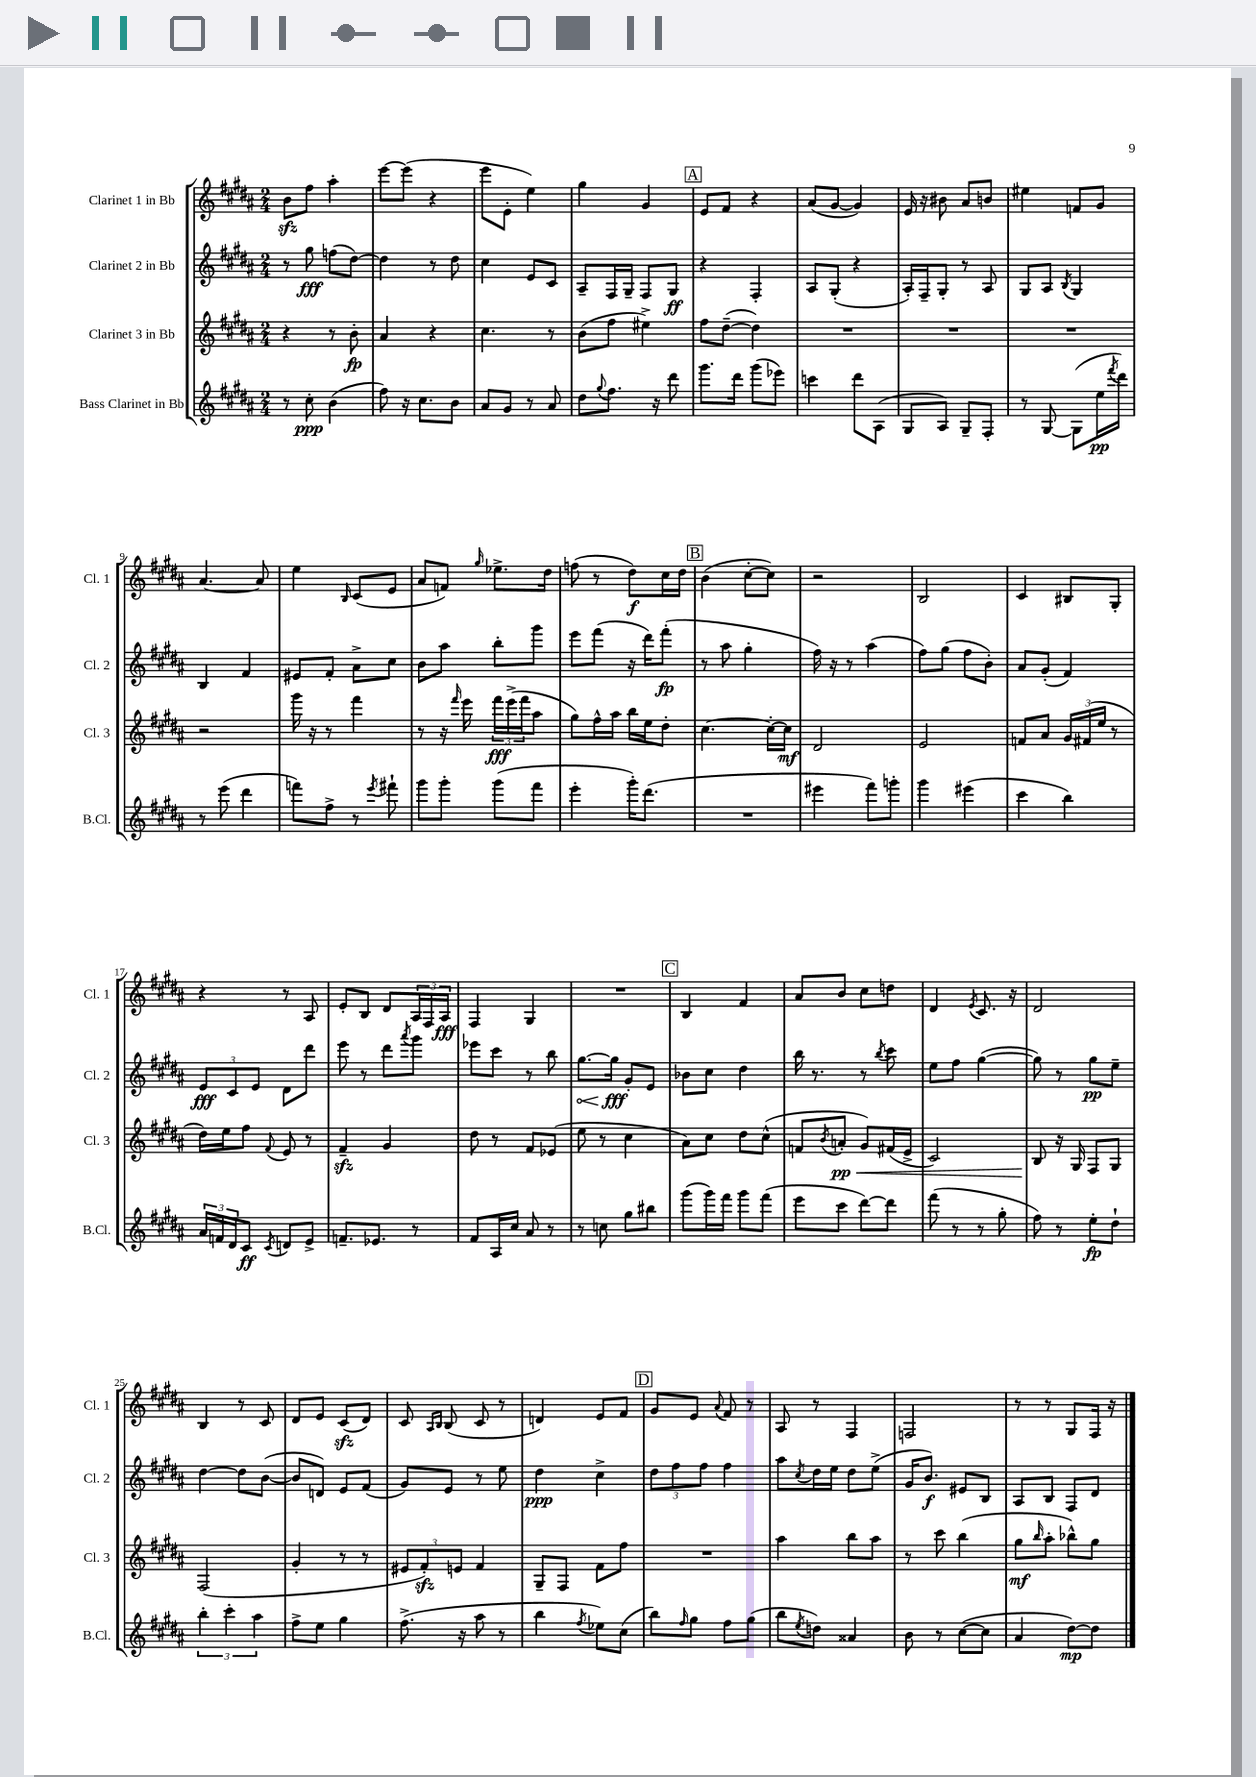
<<
\new StaffGroup <<
\new Staff = "s0" \with { instrumentName = "Clarinet 1 in Bb" shortInstrumentName = "Cl. 1" } {
    \clef treble \key b \major \numericTimeSignature \time 2/4
    b'8\sfz fis''8 ais''4-. |
    e'''8~ e'''8( r4 |
    e'''8 e'8-. e''4) |
    gis''4 gis'4 |
    \mark \markup { \box "A" } e'8 fis'8 r4 |
    ais'8( gis'8~ gis'4) |
    e'16 r16 bis'8 ais'8 b'8 |
    eis''4 f'8 gis'8 |
    ais'4.~ ais'8 |
    e''4 \grace { b16 } cis'8( e'8 |
    ais'8 f'8) \grace { gis''16 } ees''8.-> dis''16 |
    f''8( r8 dis''8\f) cis''16 dis''16 |
    \mark \markup { \box "B" } b'4( cis''8~-. cis''8) |
    r2 |
    b2 |
    cis'4 bis8 gis8-. |
    r4 r8 ais8 |
    e'8-. b8 dis'8 \tuplet 3/2 { ais16 fis16 ais16\fff } |
    fis4 gis4 |
    R2 |
    \mark \markup { \box "C" } b4 fis'4 |
    ais'8 b'8 cis''8 d''8 |
    dis'4 \acciaccatura { e'8 } cis'8. r16 |
    dis'2 |
    b4 r8 cis'8 |
    dis'8 e'8 cis'8\sfz( dis'8) |
    cis'8 \grace { ais16 b16 } b8( cis'8 r8 |
    d'4) e'8 fis'8 |
    \mark \markup { \box "D" } gis'8 e'8 \appoggiatura { ais'8 } fis'8 r8 |
    ais8 r8 fis4 |
    f2 |
    r8 r8 gis8 fis16 r16 \bar "|." |
}
\new Staff = "s1" \with { instrumentName = "Clarinet 2 in Bb" shortInstrumentName = "Cl. 2" } {
    \clef treble \key b \major \numericTimeSignature \time 2/4
    r8 gis''8\fff f''8( dis''8~) |
    dis''4 r8 dis''8 |
    cis''4 e'8 cis'8 |
    ais8-- fis16 gis16-- fis8 gis8\ff |
    \mark \markup { \box "A" } r4 fis4-. |
    ais8 gis8-.( r4 |
    ais16-.) fis16-- gis8-. r8 ais8 |
    gis8 ais8 \acciaccatura { b8 } gis4 |
    b4 fis'4 |
    eis'8 fis'8-. ais'8-> cis''8 |
    b'8 ais''8 b''8-. gis'''8 |
    e'''8 fis'''8( r16 dis'''16) fis'''8-.\fp( |
    \mark \markup { \box "B" } r8 ais''8 gis''4-. |
    fis''16) r16 r8 ais''4( |
    fis''8) gis''8( fis''8 b'8-.) |
    ais'8 gis'8-.( fis'4) |
    \tuplet 3/2 { e'8\fff cis'8 e'8 } dis'8 dis'''8 |
    e'''8 r8 dis'''8 \acciaccatura { ais'''8 } gis'''8 |
    ees'''8 cis'''8 r8 b''8 |
    \once \override Hairpin.circled-tip = ##t gis''8.~\< gis''16\fff\! gis'8-. e'8 |
    \mark \markup { \box "C" } bes'8 cis''8 dis''4 |
    b''16 r8. r8 \acciaccatura { b''8 } cis'''8 |
    e''8 fis''8 gis''4~( |
    gis''8) r8 gis''8\pp e''8-- |
    dis''4~ dis''8 b'8~( |
    b'8 d'8) e'8 fis'8( |
    gis'8) e'8 r8 e''8 |
    dis''4\ppp cis''4-> |
    \mark \markup { \box "D" } \tuplet 3/2 { dis''8 fis''8 fis''8 } fis''4 |
    ais''8 \acciaccatura { cis''8 } dis''16 e''16 dis''8 e''8->( |
    gis'16 b'8.\f) eis'8 b8 |
    ais8 b8 fis8 dis'8 \bar "|." |
}
\new Staff = "s2" \with { instrumentName = "Clarinet 3 in Bb" shortInstrumentName = "Cl. 3" } {
    \clef treble \key b \major \numericTimeSignature \time 2/4
    r4 r8 b'8-.\fp |
    ais'4 r4 |
    cis''4. r8 |
    b'8( fis''8 eis''4->) |
    \mark \markup { \box "A" } fis''8 dis''8~--( dis''4) |
    R2 |
    R2 |
    R2 |
    r2 |
    gis'''16 r16 r8 fis'''4 |
    r8 r16 \grace { fis'''16 } e'''16 \tuplet 3/2 { fis'''16\fff e'''16->( fis'''16 } ais''8 |
    gis''8) fis''16-^ ais''16 b''16 e''16 dis''8-. |
    \mark \markup { \box "B" } cis''4.~ cis''16~-. cis''16\mf |
    dis'2 |
    e'2 |
    f'8 ais'8 \tuplet 3/2 { gis'16 fis'16( e''16 } r8 |
    dis''16) e''16 fis''8 \appoggiatura { fis'8 } e'8 r8 |
    fis'4--\sfz gis'4 |
    dis''8 r8 fis'8 ees'8( |
    e''8 r8 cis''4 |
    \mark \markup { \box "C" } ais'8) cis''8 dis''8 cis''8-^( |
    f'8 \acciaccatura { b'8 } a'8-.\pp\< gis'8) fis'16( e'16-> |
    cis'2) |
    b8\! r16 gis16 fis8 gis8 |
    fis2( |
    gis'4-. r8 r8 |
    \tuplet 3/2 { eis'8 fis'8-.\sfz) e'8 } fis'4 |
    gis8-- fis8 fis'8 fis''8 |
    \mark \markup { \box "D" } R2 |
    ais''4 b''8 ais''8 |
    r8 cis'''8 b''4( |
    gis''8\mf \grace { b''16 } ais''8-. bes''8-^) gis''8 \bar "|." |
}
\new Staff = "s3" \with { instrumentName = "Bass Clarinet in Bb" shortInstrumentName = "B.Cl." } {
    \clef treble \key b \major \numericTimeSignature \time 2/4
    r8 cis''8-.\ppp b'4( |
    fis''8) r16 cis''8. b'8 |
    ais'8 gis'8 r8 ais'8 |
    dis''8 \appoggiatura { gis''8 } fis''8. r16 dis'''8 |
    \mark \markup { \box "A" } gis'''8. dis'''16 gis'''8( ees'''8) |
    c'''4 dis'''8 ais8( |
    gis8 ais8) gis8-- fis8-. |
    r8 gis8~ gis8( e''16\pp \acciaccatura { fis'''8 } dis'''16) |
    r8 e'''8( dis'''4 |
    f'''8) fis''8-> r8 \acciaccatura { e'''8 } fis'''8-! |
    gis'''8 gis'''8-. gis'''8( fis'''8 |
    e'''4-. gis'''16-.) dis'''8.( |
    \mark \markup { \box "B" } R2 |
    eis'''4 fis'''8) g'''8-. |
    gis'''4 eis'''4( |
    cis'''4 b''4) |
    \tuplet 3/2 { ais'16 f'16 dis'16 } cis'8\ff \acciaccatura { cis'8 } d'8 e'8-> |
    f'8.-- ees'8. r8 |
    fis'8 ais16 cis''16 ais'8 r8 |
    r8 c''8 gis''8 bis''8 |
    \mark \markup { \box "C" } gis'''8( gis'''16) fis'''16 gis'''8 fis'''8( |
    e'''8 cis'''8 dis'''8~) dis'''8 |
    fis'''8( r8 r8 gis''8-. |
    fis''8) r8 e''8-.\fp dis''8-! |
    \tuplet 3/2 { b''4-. cis'''4-. ais''4 } |
    fis''8-> e''8 gis''4 |
    fis''8.->( r16 ais''8 r8 |
    b''4 \acciaccatura { fis''8 } ees''8) cis''8( |
    \mark \markup { \box "D" } b''8) \grace { fis''16 } gis''8 fis''8 gis''8( |
    b''8 \acciaccatura { e''8 } d''8) aisis'4 |
    b'8 r8 cis''8~( cis''8 |
    ais'4 dis''8~\mp) dis''8 \bar "|." |
}
>>
>>
